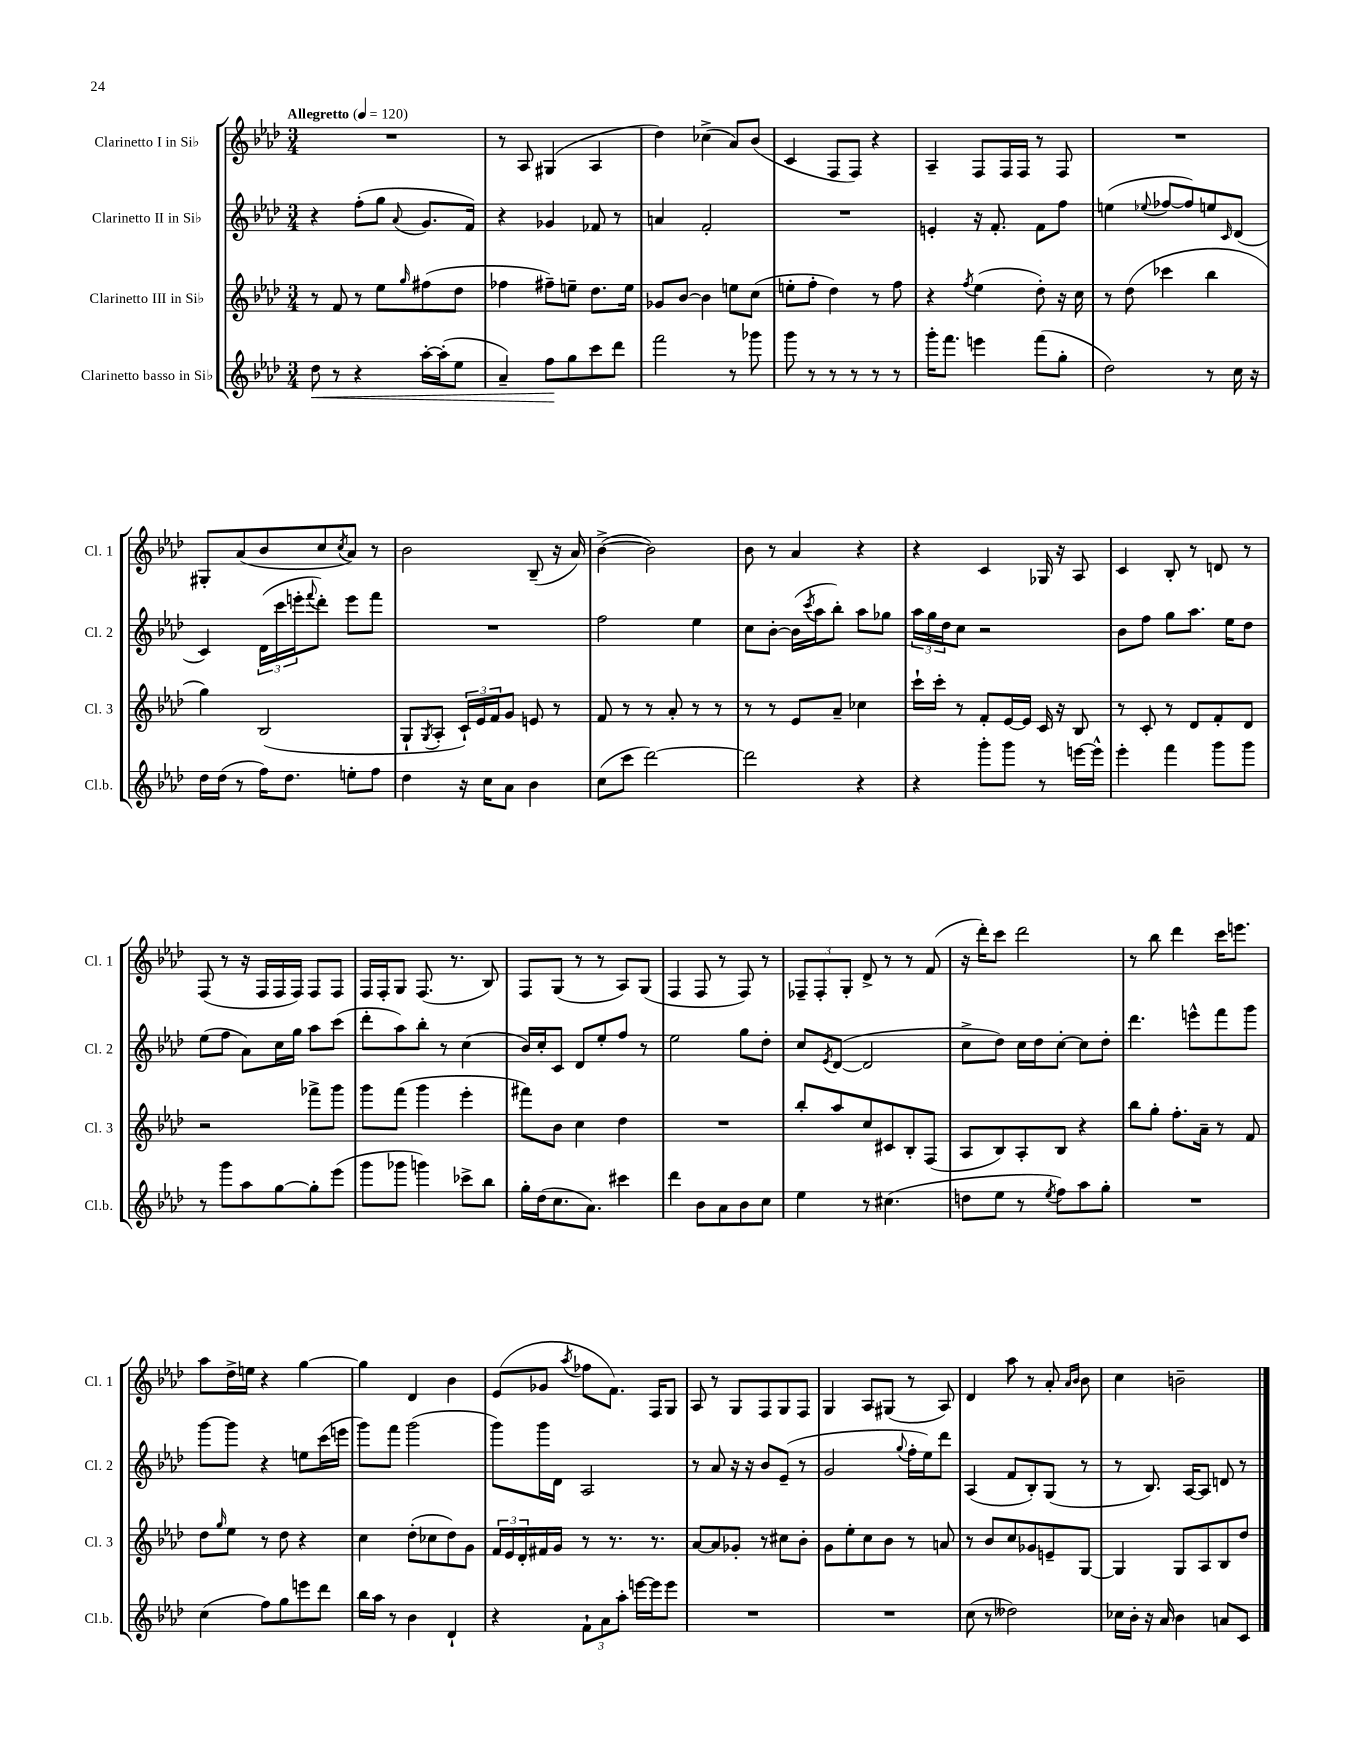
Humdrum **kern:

**kern	**kern	**kern	**kern
*staff4	*staff3	*staff2	*staff1
*clefG2	*clefG2	*clefG2	*clefG2
*k[b-e-a-d-]	*k[b-e-a-d-]	*k[b-e-a-d-]	*k[b-e-a-d-]
*M3/4	*M3/4	*M3/4	*M3/4
*MM120	*MM120	*MM120	*MM120
8dd-	8r	4r	2.r
8r	8f	.	.
4r	8r	(8ff'	.
.	8ee-	8gg	.
.	16qqgg	8qqa-	.
[16aa-'	(8ff#	8.g	.
(16aa-']	.	.	.
8ee-	8dd-	.	.
.	.	16f)	.
=	=	=	=
4a-~)	4ff-	4r	8r
.	.	.	8A-
8ff	8ff#~)	4g-	(4G#
8gg	8ee~	.	.
8ccc	8.dd-	8f-	4A-
8ddd-	.	8r	.
.	16ee	.	.
=	=	=	=
2fff	8g-	4a	4dd-)
.	[8b-	.	.
.	4b-]	2f'	(4cc-^
8r	8ee	.	8a-)
8ggg-	(8cc	.	(8b-
=	=	=	=
8ggg	8ee'	2.r	4c
8r	8ff'	.	.
8r	4dd-)	.	8F
8r	.	.	8F)
8r	8r	.	4r
8r	8ff	.	.
=	=	=	=
16ggg'	4r	4e'	4A-~
8.fff	.	.	.
.	8qff	.	.
4eee	(4ee-	16r	8F
.	.	8.f'	.
.	.	.	16F
.	.	.	16F
(8fff	8dd-')	8f	8r
8gg'	16r	8ff	8F
.	16cc	.	.
=	=	=	=
2dd-)	8r	(4ee	2.r
.	(8dd-	.	.
.	.	8qqee-	.
.	4ccc-	[8ff-	.
.	.	8ff-])	.
8r	4bb-	8ee	.
.	.	16qqc	.
16cc	.	(8d-	.
16r	.	.	.
=	=	=	=
16dd-	4gg)	4c)	8G#'
(16dd-	.	.	.
8r	.	.	(8a-
16ff)	(2B-	(24d-	8b-
.	.	24ccc	.
8.dd-	.	.	.
.	.	24eee'	.
.	.	8qqfff	.
.	.	8ddd-')	8cc
.	.	.	8qcc
8ee'	.	8eee	8a-)
8ff	.	8fff	8r
=	=	=	=
4dd-	8G`	2.r	2b-
.	8qG	.	.
.	8A-'	.	.
16r	24c`)	.	.
.	24e-	.	.
16cc	.	.	.
.	24f	.	.
8a-	8g	.	.
4b-	8e	.	(8B-~
.	8r	.	16r
.	.	.	16a-)
=	=	=	=
(8cc	8f	2ff	([4b-^
8ccc	8r	.	.
[2ddd-)	8r	.	2b-])
.	8a-'	.	.
.	8r	4ee-	.
.	8r	.	.
=	=	=	=
2ddd-]	8r	8cc	8b-
.	8r	[8b-'	8r
.	8e-	(16b-]	4a-
.	.	8qccc	.
.	.	16aa-	.
.	8a-~	8bb-')	.
4r	4cc-	8aa-	4r
.	.	8gg-	.
=	=	=	=
4r	16ccc`	24aa-	4r
.	.	24gg	.
.	16ccc'	.	.
.	.	24dd-	.
.	8r	8cc	.
8ggg'	8f'	2r	4c
8ggg	[16e-	.	.
.	16e-]	.	.
8r	16c	.	16G-
.	16r	.	16r
[16eee	8B-	.	8A-
16eee^^]	.	.	.
=	=	=	=
4eee-'	8r	8b-	4c
.	8c'	8ff	.
4fff	8r	8gg	8B-'
.	8d-	8.aa-	8r
8ggg	8f'	.	8d
.	.	16ee-	.
8ggg	8d-	8dd-	8r
=	=	=	=
8r	2r	(8ee-	(8F
8ggg	.	8ff	8r
8aa-	.	8a-)	16r
.	.	.	16F
[8gg	.	16cc	16F
.	.	16gg	16F)
8gg']	8fff-^	8aa-	8F
(8eee-	8ggg	(8ccc	8F
=	=	=	=
8ggg	8ggg	8ddd-'	16F
.	.	.	16F'
8ggg-	(8fff	8aa-)	8G
4ggg)	4ggg	8bb-'	(8.F
.	.	8r	.
.	.	.	8.r
8ccc-^	4eee-'	(4cc	.
8bb-	.	.	8B-)
=	=	=	=
16gg'	8fff#)	16b-)	8F
(16dd-	.	16cc'	.
8.cc	8b-	8c	(8G
.	4cc	8d-	8r
8.a-)	.	.	.
.	.	8ee-'	8r
4ccc#	4dd-	8ff	8A-)
.	.	8r	(8G
=	=	=	=
4ddd-	2.r	2ee-	4F
8b-	.	.	8F
8a-	.	.	8r
8b-	.	8gg	8F)
8cc	.	8dd-'	8r
=	=	=	=
4ee-	8bb-'	8cc	12F-~
.	.	.	12F-'
.	.	8qe-	.
.	8aa-	([8d-	.
.	.	.	12G'
8r	8cc	2d-]	8d-^
(4.cc#	8c#	.	8r
.	8B-'	.	8r
.	(8F	.	(8f
=	=	=	=
8dd	8A-	8cc^	16r
.	.	.	16ddd-')
8ee-	8B-)	8dd-)	8ccc
8r	8A-'	16cc	2ddd-
.	.	16dd-	.
8qee-	.	.	.
8ff)	8B-	[8cc'	.
8aa-	4r	8cc]	.
8gg'	.	8dd-'	.
=	=	=	=
2.r	8bb-	4.ddd-	8r
.	8gg'	.	8bb-
.	8.ff'	.	4ddd-
.	.	8eee^^	.
.	16a-~	.	.
.	8r	8fff	16ccc
.	.	.	8.eee
.	8f	8ggg	.
=	=	=	=
(4cc	8dd-	[8ggg	8aa-
.	16qqgg	.	.
.	8ee-	8ggg]	16dd-^
.	.	.	16ee
8ff)	8r	4r	4r
8gg	8dd-	.	.
8eee	4r	8ee	[4gg
8ddd-	.	(16ccc	.
.	.	16eee	.
=	=	=	=
16bb-	4cc	8ggg)	4gg]
16aa-	.	.	.
8r	.	8fff	.
4b-	(8dd-'	(2ggg	4d-
.	8cc-	.	.
4d-`	8dd-)	.	4b-
.	8g	.	.
=	=	=	=
4r	24f	8ggg)	(8e-
.	24e-	.	.
.	24d-'	.	.
.	16f#	16ggg	8g-
.	16g	16d-	.
.	.	.	8qaa-
12f`	8r	2A-	8ff-
12a-	.	.	.
.	8.r	.	8.f)
12aa-'	.	.	.
[16eee	.	.	.
16eee]	8.r	.	16F
8eee	.	.	8G
=	=	=	=
2.r	[8a-	8r	8A-
.	8a-]	8a-	8r
.	8g-'	16r	8G
.	.	16r	.
.	8r	8b-	8F
.	8cc#	(8e-~	8G
.	8b-'	8r	8F
=	=	=	=
2.r	8g	2g	4G
.	8ee-'	.	.
.	8cc	.	8A-
.	8b-	.	(8G#
.	.	8qqgg	.
.	8r	16ff'	8r
.	.	16ee-)	.
.	8a	8ddd-	8A-)
=	=	=	=
(8cc	8r	(4A-	4d-
8r	8b-	.	.
2dd--)	8cc	8f	8aa-
.	8g-	8B-')	8r
.	8e~	(8G	8a-'
.	.	.	16qqa-
.	.	.	16qqb-
.	[8G	8r	8b-
=	=	=	=
16cc-	4G]	8r	4cc
16b-'	.	.	.
16r	.	8.B-)	.
16a-	.	.	.
4b-	8G	.	2b~
.	.	[16A-	.
.	8A-	8A-]	.
8a	8B-	8d	.
8c	8dd-	8r	.
==	==	==	==
*-	*-	*-	*-
